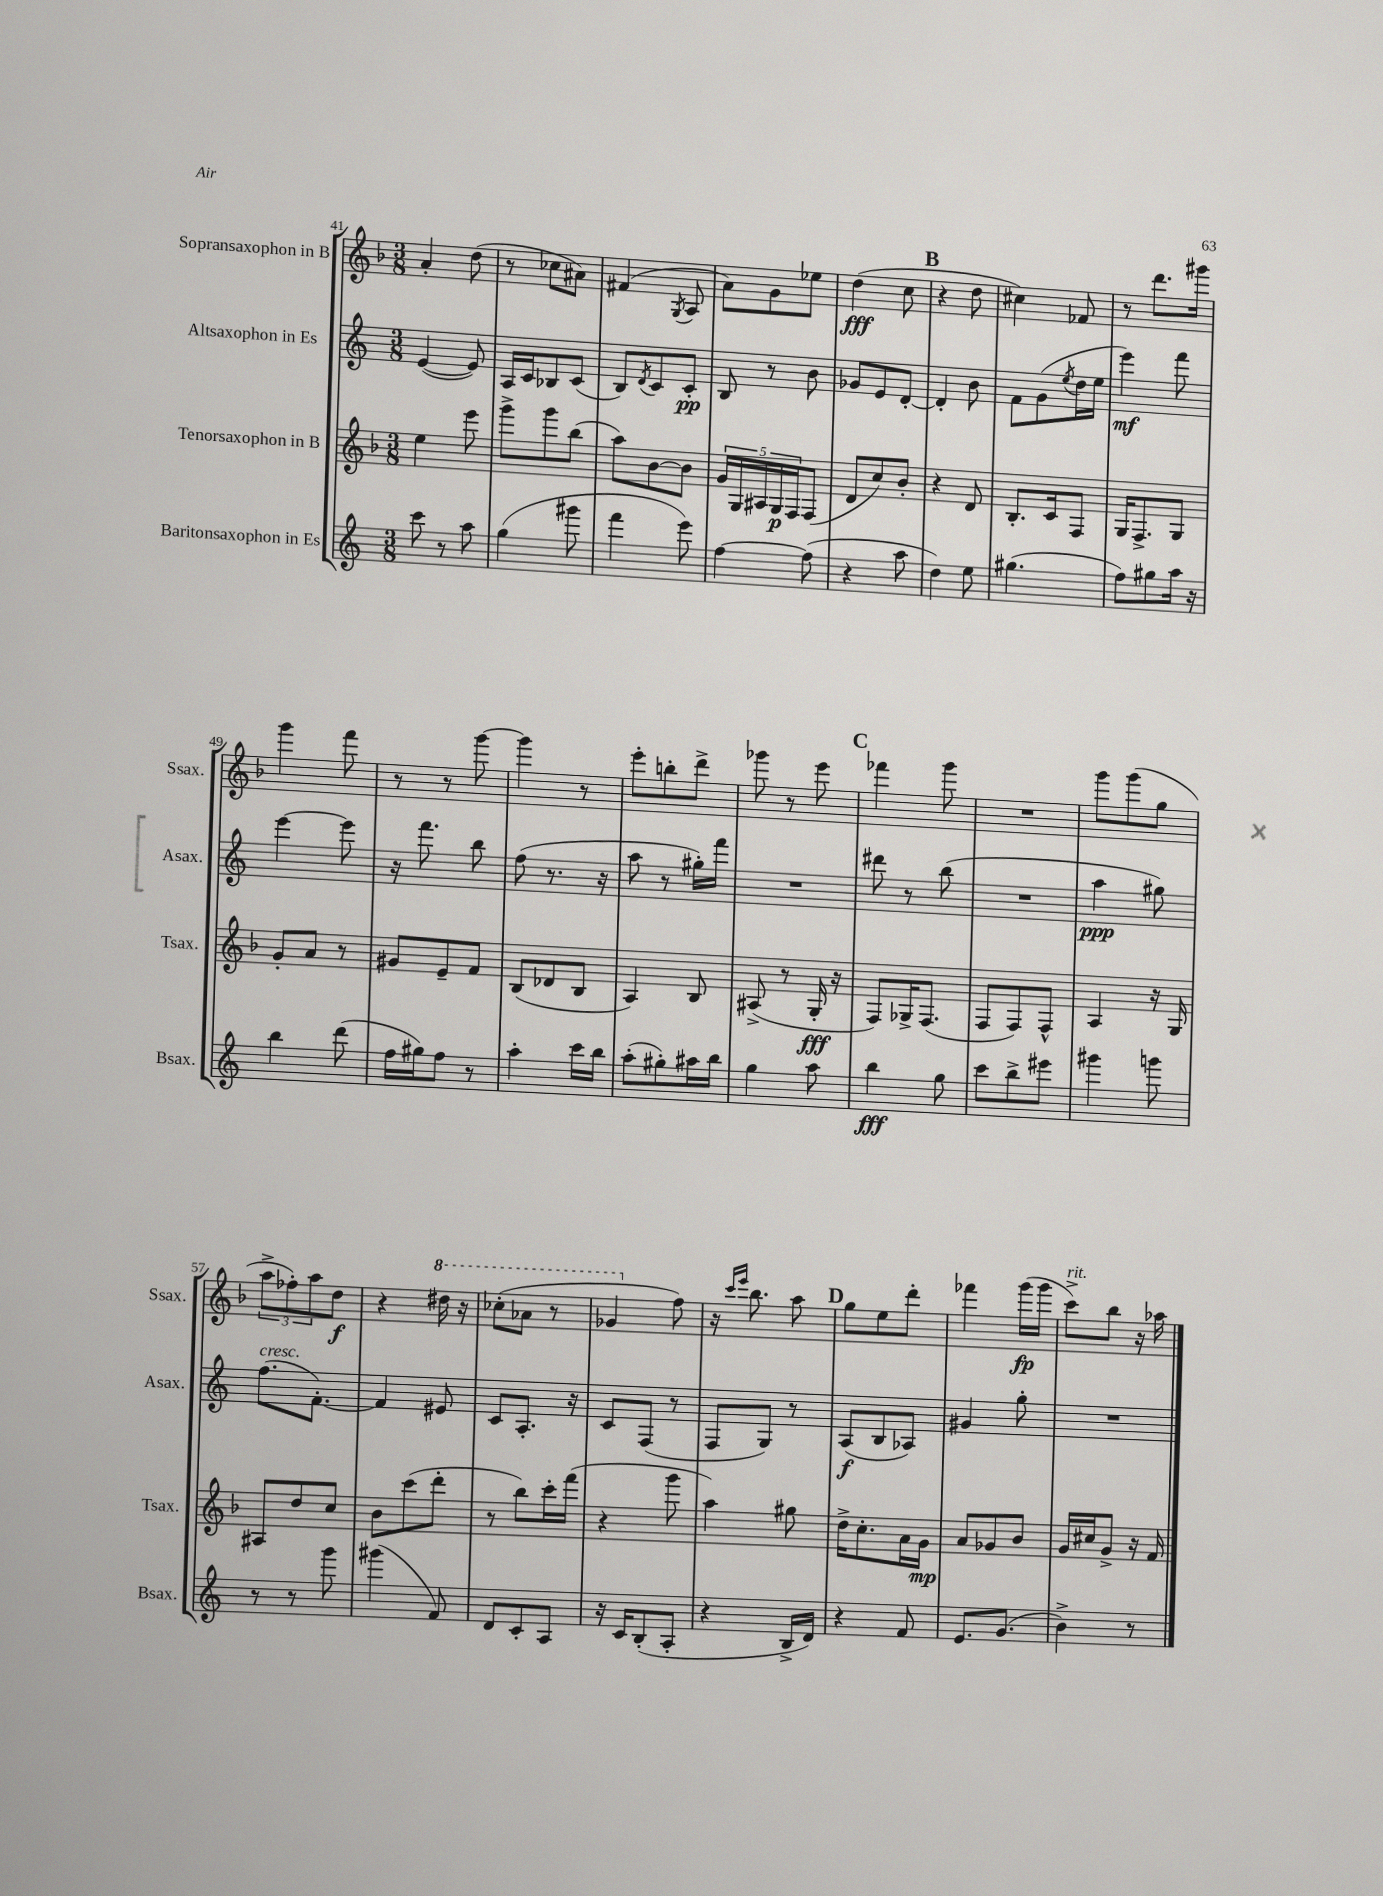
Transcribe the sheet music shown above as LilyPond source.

<<
\new StaffGroup <<
\new Staff = "s0" \with { instrumentName = "Sopransaxophon in B" shortInstrumentName = "Ssax." } {
    \clef treble \key f \major \numericTimeSignature \time 3/8
    a'4-. d''8( |
    r8 ces''8 ais'8) |
    fis'4( \acciaccatura { g8 } a8 |
    a'8) g'8 ees''8 |
    d''4\fff( c''8 |
    \mark \markup { \bold "B" } r4 d''8 |
    cis''4) fes'8 |
    r8 d'''8. gis'''16 |
    g'''4 f'''8 |
    r8 r8 g'''8~ |
    g'''4 r8 |
    e'''8-. b''8-. d'''8-> |
    ges'''8 r8 e'''8 |
    \mark \markup { \bold "C" } fes'''4 g'''8 |
    R4. |
    g'''8 g'''8( g''8 |
    \tuplet 3/2 { a''8-> fes''8-.) a''8 } d''8\f |
    r4 \ottava #1 dis'''16 r16 |
    ces'''8-.( aes''8 r8 |
    ges''4 \ottava #0 f''8) |
    r16 \grace { c'''16 e'''16 } bes''8. a''8 |
    \mark \markup { \bold "D" } g''8 e''8 d'''8-. |
    fes'''4 g'''16\fp( g'''16 |
    c'''8->^\markup { \italic "rit." }) bes''8 r16 aes''16 \bar "|." |
}
\new Staff = "s1" \with { instrumentName = "Altsaxophon in Es" shortInstrumentName = "Asax." } {
    \clef treble \key c \major \numericTimeSignature \time 3/8
    e'4~( e'8) |
    a16 c'16 bes8 c'8( |
    b8) \acciaccatura { d'8 } c'8 c'8-.\pp |
    b8 r8 b'8 |
    ges'8 e'8 d'8~-. |
    \mark \markup { \bold "B" } d'4-. b'8 |
    f'8 g'8( \acciaccatura { e''8 } d''16 e''16 |
    e'''4\mf) f'''8 |
    e'''4~ e'''8 |
    r16 f'''8. b''8 |
    f''8( r8. r16 |
    a''8 r8 gis''16-.) f'''16 |
    R4. |
    \mark \markup { \bold "C" } dis'''8 r8 b''8( |
    R4. |
    a''4\ppp gis''8) |
    f''8.^\markup { \italic "cresc." }( f'8.~-.) |
    f'4 eis'8 |
    c'8 a8.-. r16 |
    c'8 f8( r8 |
    f8 g8) r8 |
    \mark \markup { \bold "D" } a8\f( b8 aes8) |
    gis'4 g''8-. |
    R4. \bar "|." |
}
\new Staff = "s2" \with { instrumentName = "Tenorsaxophon in B" shortInstrumentName = "Tsax." } {
    \clef treble \key f \major \numericTimeSignature \time 3/8
    e''4 e'''8 |
    g'''8-> g'''8 bes''8( |
    a''8) bes'8~ bes'8 |
    \tuplet 5/4 { g'16 g16 ais16 g16\p f16 } f8( |
    d'8 c''8) bes'8-. |
    \mark \markup { \bold "B" } r4 d'8 |
    bes8.-. c'16 f8 |
    g16 f8.-> g8 |
    g'8-. a'8 r8 |
    gis'8 e'8-- f'8 |
    bes8( des'8 bes8 |
    a4) bes8 |
    ais8->( r8 g16-.\fff r16 |
    \mark \markup { \bold "C" } f8) ges16-> f8.( |
    f8 f8) f8-^ |
    a4 r16 g16 |
    ais8 d''8 c''8 |
    bes'8 c'''8( d'''8-. |
    r8 bes''8) c'''16-. f'''16( |
    r4 g'''8 |
    a''4) gis''8 |
    \mark \markup { \bold "D" } d''16-> c''8.-. a'16 g'16\mp |
    a'8 ges'8 bes'8 |
    g'16 cis''16 g'8-> r16 f'16 \bar "|." |
}
\new Staff = "s3" \with { instrumentName = "Baritonsaxophon in Es" shortInstrumentName = "Bsax." } {
    \clef treble \key c \major \numericTimeSignature \time 3/8
    c'''8 r8 a''8 |
    g''4( gis'''8 |
    f'''4 e'''8) |
    f''4~ f''8( |
    r4 a''8 |
    \mark \markup { \bold "B" } d''4) e''8 |
    gis''4.( |
    f''8) gis''8 a''16 r16 |
    b''4 d'''8( |
    f''16 gis''16) f''8 r8 |
    a''4-. c'''16 b''16 |
    a''8-.( gis''8-.) ais''16 b''16 |
    g''4 a''8 |
    \mark \markup { \bold "C" } b''4\fff g''8 |
    c'''8 b''8-> eis'''8 |
    gis'''4 g'''8 |
    r8 r8 g'''8 |
    gis'''4( f'8) |
    d'8 c'8-. a8 |
    r16 c'16 b8-.( a8-. |
    r4 b16-> d'16) |
    \mark \markup { \bold "D" } r4 f'8 |
    e'8. g'8.( |
    b'4->) r8 \bar "|." |
}
>>
>>
\layout { \context { \Score currentBarNumber = #41 } }
